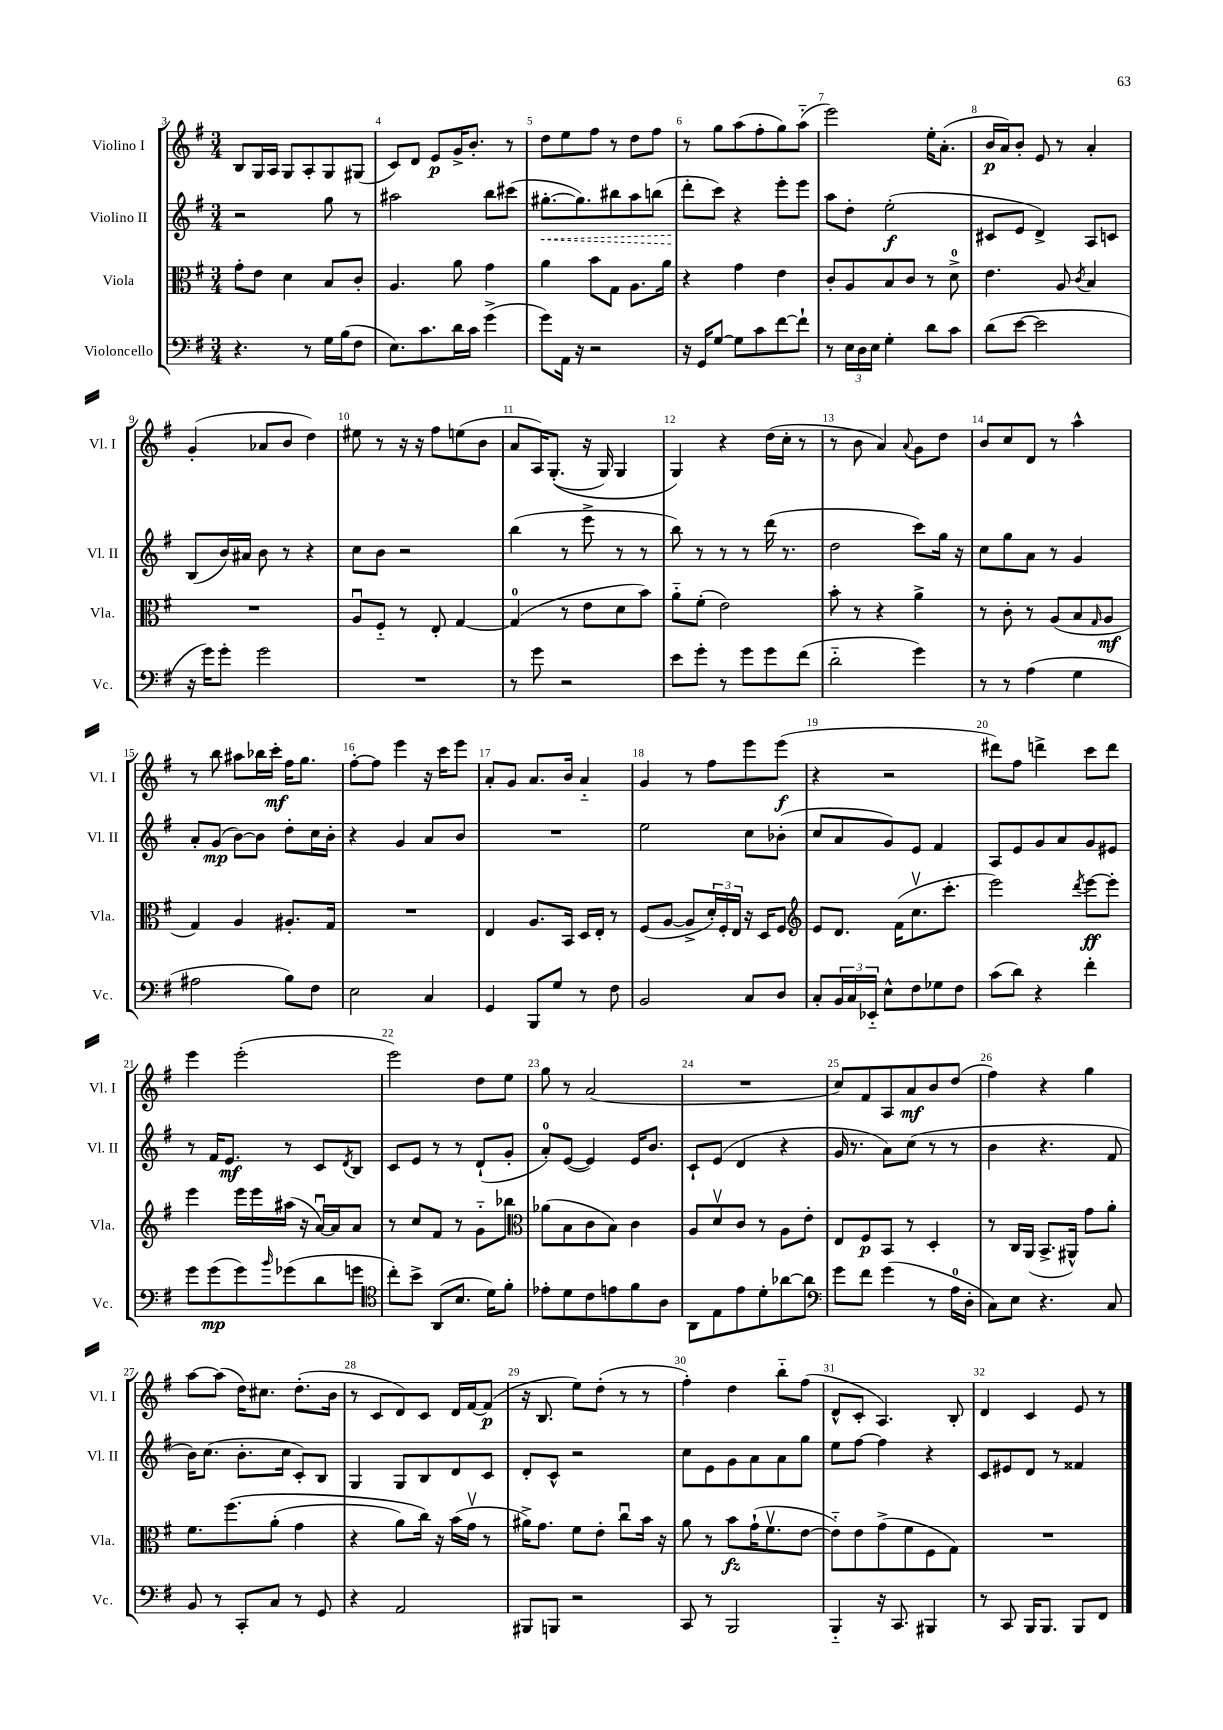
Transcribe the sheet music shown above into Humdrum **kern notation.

**kern	**dynam	**kern	**dynam	**kern	**dynam	**kern	**dynam
*part4	*part4	*part3	*part3	*part2	*part2	*part1	*part1
*staff4	*staff4	*staff3	*staff3	*staff2	*staff2	*staff1	*staff1
*I"Violoncello	*	*I"Viola	*	*I"Violino II	*	*I"Violino I	*
*I'Vc.	*	*I'Vla.	*	*I'Vl. II	*	*I'Vl. I	*
*clefF4	*	*clefC3	*	*clefG2	*	*clefG2	*
*k[f#]	*	*k[f#]	*	*k[f#]	*	*k[f#]	*
*M3/4	*	*M3/4	*	*M3/4	*	*M3/4	*
=3	=3	=3	=3	=3	=3	=3	=3
4.r	.	8g'\L	.	2r	.	8B/L	.
.	.	8e\J	.	.	.	16G/L	.
.	.	.	.	.	.	16A/JJ	.
.	.	4d\	.	.	.	8G/L	.
8r	.	.	.	.	.	8A'/	.
16G\LL	.	8B/L	.	8gg\	.	8G/	.
(16B\J	.	.	.	.	.	.	.
8F#\J	.	8c'/J	.	8r	.	(8G#X/J	.
=4	=4	=4	=4	=4	=4	=4	=4
8.E\L)	.	4.A/	.	2aa#X\	.	8c/L)	.
.	.	.	.	.	.	8d/J	.
8.c\	.	.	.	.	.	.	.
.	.	.	.	.	.	8e/L	p
16d\L	.	8a\	.	.	.	16g^/K	.
16c\JJ	.	.	.	.	.	8.b'/J	.
(4g^\	.	4g\	.	8bb\L	.	.	.
.	.	.	.	(8ccc#X\J	.	8r	.
=5	=5	=5	=5	=5	=5	=5	=5
!	!	!	!	!	!LO:HP:b	!	!
8g\L)	.	4a\	.	[8.gg#X'\L	<	8dd\L	.
16AA\Jk	.	.	.	.	.	8ee\	.
16r	.	.	.	8.gg#\])	.	.	.
2r	.	8b\L	.	.	.	8ff#\J	.
.	.	8G\J	.	8bb#X\	.	8r	.
.	.	8.A\L	.	8aa\	.	8dd\L	.
.	.	.	.	(8bbn\J	.	8ff#\J	.
.	.	16a\Jk	.	.	.	.	.
=6	=6	=6	=6	=6	=6	=6	=6
16r	.	4r	.	8ddd'\L	.	8r	.
16GG/KL	.	.	.	.	.	.	.
[8G/J	.	.	.	8ccc\J)	[	8gg\L	.
8G\L]	.	4g\	.	4r	.	(8aa\	.
8c\	.	.	.	.	.	8ff#'\	.
[8f#\	.	4e\	.	8eee'\L	.	8gg\)	.
8f#`\J]	.	.	.	8eee\J	.	(8aa\J	.
=7	=7	=7	=7	=7	=7	=7	=7
8r	.	8c'/L	.	8aa\L	.	2eee\)	.
24E\LL	.	8A/	.	8dd'\J	.	.	.
24D\	.	.	.	.	.	.	.
24E\JJ	.	.	.	.	.	.	.
4G'\	.	8B/	.	(2ee'\	f	.	.
.	.	8c/J	.	.	.	.	.
8d\L	.	8r	.	.	.	16ee'\KL	.
.	.	.	.	.	.	(8.a'\J	.
8c\J	.	8d^\	.	.	.	.	.
=8	=8	=8	=8	=8	=8	=8	=8
(8d\L	.	4.e\	.	8c#X/L	.	16b/LL	p
.	.	.	.	.	.	16a/J)	.
[8e\J	.	.	.	8e/J	.	8b'/J	.
2e\]	.	.	.	4d^/)	.	8e/	.
.	.	8A/	.	.	.	8r	.
.	.	8qc/	.	.	.	.	.
.	.	4B/	.	8A/L	.	4a'/	.
.	.	.	.	8cn/J	.	.	.
!!LO:LB:g=z
=9	=9	=9	=9	=9	=9	=9	=9
16r	.	2.r	.	(8B/L	.	(4g'/	.
16g\KL)	.	.	.	.	.	.	.
8g'\J	.	.	.	16b/L)	.	.	.
.	.	.	.	16a#X/JJ	.	.	.
2g\	.	.	.	8b\	.	8a-X/L	.
.	.	.	.	8r	.	8b/J	.
.	.	.	.	4r	.	4dd\)	.
=10	=10	=10	=10	=10	=10	=10	=10
2.r	.	8Au/L	.	8cc\L	.	8ee#X\	.
.	.	8F#/J	.	8b\J	.	8r	.
.	.	8r	.	2r	.	16r	.
.	.	.	.	.	.	16r	.
.	.	8E'/	.	.	.	8ff#\L	.
.	.	[4G/	.	.	.	(8een\	.
.	.	.	.	.	.	8b\J	.
=11	=11	=11	=11	=11	=11	=11	=11
8r	.	(4G/]	.	(4bb\	.	8a/L	.
8g\	.	.	.	.	.	16A/K)	.
.	.	.	.	.	.	((8.G'/J	.
2r	.	8r	.	8r	.	.	.
.	.	8e\L	.	8eee^\	.	16r	.
.	.	.	.	.	.	16G/)	.
.	.	8d\	.	8r	.	4G/	.
.	.	8b\J)	.	8r	.	.	.
=12	=12	=12	=12	=12	=12	=12	=12
8e\L	.	8a\L	.	8bb\)	.	4G/)	.
8g'\J	.	(8f#'\J	.	8r	.	.	.
8r	.	2e\)	.	8r	.	4r	.
8g\L	.	.	.	8r	.	.	.
8g\	.	.	.	(16ddd\	.	(16dd\LL	.
.	.	.	.	8.r	.	16cc'\JJ	.
(8f#\J	.	.	.	.	.	8r	.
=13	=13	=13	=13	=13	=13	=13	=13
2d\	.	8b'\	.	2dd\	.	8r	.
.	.	8r	.	.	.	8b\	.
.	.	4r	.	.	.	4a/)	.
.	.	.	.	.	.	8qqa/	.
4g\)	.	4a^\	.	8ccc\L)	.	8g\L	.
.	.	.	.	16gg\Jk	.	8dd\J	.
.	.	.	.	16r	.	.	.
=14	=14	=14	=14	=14	=14	=14	=14
8r	.	8r	.	8cc\L	.	8b/L	.
8r	.	8c'\	.	8gg\	.	8cc/	.
(4A\	.	8r	.	8a\J	.	8d/J	.
.	.	(8A/L	.	8r	.	8r	.
4G\	.	8B/	.	4g/	.	4aa^^\	.
.	.	16qqG/	.	.	.	.	.
.	.	8A/J	mf	.	.	.	.
!!LO:LB:g=z
=15	=15	=15	=15	=15	=15	=15	=15
2A#X\	.	4G/)	.	8a'/L	.	8r	.
.	.	.	.	(8g/J	mp	8bb\	.
.	.	4A/	.	[8b\L)	.	8aa#X\L	.
.	.	.	.	8b\J]	.	16bb-X\L	.
.	.	.	.	.	.	16ccc'\JJ	mf
8B\L)	.	8.A#X'/L	.	8dd'\L	.	16ff#\KL	.
.	.	.	.	.	.	8.gg\J	.
8F#\J	.	.	.	16cc\L	.	.	.
.	.	16G/Jk	.	16b'\JJ	.	.	.
=16	=16	=16	=16	=16	=16	=16	=16
2E\	.	2.r	.	4r	.	[8ff#'\L	.
.	.	.	.	.	.	8ff#\J]	.
.	.	.	.	4g/	.	4eee\	.
4C/	.	.	.	8a/L	.	16r	.
.	.	.	.	.	.	16ccc\KL	.
.	.	.	.	8b/J	.	8eee\J	.
=17	=17	=17	=17	=17	=17	=17	=17
4GG/	.	4E/	.	2.r	.	8a'/L	.
.	.	.	.	.	.	8g/J	.
8BBB/L	.	8.A/L	.	.	.	8.a/L	.
8G/J	.	.	.	.	.	.	.
.	.	16BB/Jk	.	.	.	16b/Jk	.
8r	.	16D/LL	.	.	.	4a/	.
.	.	16E'/JJ	.	.	.	.	.
8F#\	.	8r	.	.	.	.	.
=18	=18	=18	=18	=18	=18	=18	=18
2BB/	.	(8F#/L	.	2ee\	.	4g/	.
.	.	[8A/J	.	.	.	.	.
.	.	8A^/L]	.	.	.	8r	.
.	.	24d'/L)	.	.	.	8ff#\L	.
.	.	24F#'/	.	.	.	.	.
.	.	24E/JJ	.	.	.	.	.
8C/L	.	16r	.	8cc\L	.	8eee\	.
.	.	16D/KL	.	.	.	.	.
8D/J	.	8F#/J	.	(8b-X'\J	.	(8eee\J	f
=19	=19	=19	=19	=19	=19	=19	=19
*	*	*clefG2	*	*	*	*	*
8C'/L	.	8e/L	.	8cc/L	.	4r	.
24BB/L	.	8.d/J	.	8a/	.	.	.
24C/	.	.	.	.	.	.	.
24EE-X/JJ	.	.	.	.	.	.	.
8E^^\L	.	.	.	8g/)	.	2r	.
.	.	(16f#\KL	.	.	.	.	.
8F#\	.	8.ccv\	.	8e/J	.	.	.
8G-X\	.	.	.	4f#/	.	.	.
.	.	8.ccc'\J	.	.	.	.	.
8F#\J	.	.	.	.	.	.	.
=20	=20	=20	=20	=20	=20	=20	=20
(8c\L	.	2eee\)	.	8A/L	.	8ddd#X\L)	.
8d\J)	.	.	.	8e/	.	8ff#\J	.
4r	.	.	.	8g/	.	4dddn^\	.
.	.	.	.	8a/	.	.	.
.	.	8qddd/	.	.	.	.	.
4f#'\	.	[8eee\L	ff	8g/	.	8ccc\L	.
.	.	8eee'\J]	.	8e#X/J	.	8ddd\J	.
!!LO:LB:g=z
=21	=21	=21	=21	=21	=21	=21	=21
8g\L	.	4eee\	.	8r	.	4eee\	.
(8g\	mp	.	.	16f#/KL	.	.	.
.	.	.	.	8.e/J	mf	.	.
8g\)	.	16eee\LL	.	.	.	(2eee'\	.
.	.	16eee\	.	.	.	.	.
16qqb/	.	.	.	.	.	.	.
(8g-X\	.	(16aa#X\JJ	.	8r	.	.	.
.	.	16r	.	.	.	.	.
8d\	.	[16au/LL)	.	8c/L	.	.	.
.	.	16a/J]	.	.	.	.	.
.	.	.	.	8qd/	.	.	.
8gn\J	.	8a/J	.	8B/J	.	.	.
=22	=22	=22	=22	=22	=22	=22	=22
*clefC4	*	*	*	*	*	*	*
8cc'\L)	.	8r	.	8c/L	.	2eee\)	.
8b^\J	.	8cc/L	.	8e/J	.	.	.
(8AA/L	.	8f#/J	.	8r	.	.	.
8.B/J	.	8r	.	8r	.	.	.
.	.	8g\L	.	(8d`/L	.	8dd\L	.
16d\KL)	.	.	.	.	.	.	.
8f#'\J	.	8bb-X\J	.	8g'/J	.	8ee\J	.
=23	=23	=23	=23	=23	=23	=23	=23
*	*	*clefC3	*	*	*	*	*
8e-X'\L	.	(8a-X\L	.	8a'/L)	.	8gg\	.
8d\	.	8B\	.	([8e/J	.	8r	.
8c\	.	8c\	.	4e/])	.	(2a/	.
8en\	.	8B\J)	.	.	.	.	.
8f#\	.	4c\	.	16e/KL	.	.	.
.	.	.	.	8.b/J	.	.	.
8A\J	.	.	.	.	.	.	.
=24	=24	=24	=24	=24	=24	=24	=24
8AA\L	.	8A/L	.	8c`/L	.	2.r	.
8E\	.	8dv/	.	(8e/J	.	.	.
8e\	.	8c/J	.	4d/	.	.	.
8d'\	.	8r	.	.	.	.	.
[8a-X\	.	8A\L	.	4r	.	.	.
8a-\J]	.	8e'\J	.	.	.	.	.
=25	=25	=25	=25	=25	=25	=25	=25
*clefF4	*	*	*	*	*	*	*
8g\L	.	8E/L	.	16g/	.	8cc/L)	.
.	.	.	.	8.r	.	.	.
8f#\J	.	8F#/	p	.	.	8f#/	.
(4g\	.	8BB/J	.	8a\L)	.	8A/	.
.	.	8r	.	(8cc\J	.	8a/	mf
8r	.	4D'/	.	8r	.	8b/	.
16A\LL	.	.	.	8r	.	(8dd/J	.
16D'\JJ	.	.	.	.	.	.	.
=26	=26	=26	=26	=26	=26	=26	=26
8C\L)	.	8r	.	4b\	.	4ff#\)	.
8E\J	.	16C/LL	.	.	.	.	.
.	.	(16AA/JJ	.	.	.	.	.
4.r	.	8.BB^/L	.	4.r	.	4r	.
.	.	16AA#X^^/Jk)	.	.	.	.	.
.	.	8g\L	.	.	.	4gg\	.
8C/	.	8a'\J	.	8f#/	.	.	.
!!LO:LB:g=z
=27	=27	=27	=27	=27	=27	=27	=27
8BB/	.	8.f#\L	.	16b\KL)	.	[8aa\L	.
.	.	.	.	(8.cc\J	.	.	.
8r	.	.	.	.	.	(8aa\J]	.
.	.	(8.ff#\	.	.	.	.	.
8CC'/L	.	.	.	8.b'\L	.	16dd\KL)	.
.	.	.	.	.	.	8.cc#X\J	.
8C/J	.	(8a'\J	.	.	.	.	.
.	.	.	.	16cc\Jk	.	.	.
8r	.	4g\	.	8c'/L)	.	(8.dd'\L	.
8GG/	.	.	.	8B/J	.	.	.
.	.	.	.	.	.	16b\Jk	.
=28	=28	=28	=28	=28	=28	=28	=28
4r	.	4r	.	4G/	.	8r	.
.	.	.	.	.	.	8c/L	.
2AA/	.	8a\L)	.	8G/L	.	8d/)	.
.	.	16cc\Jk)	.	8B/	.	8c/J	.
.	.	16r	.	.	.	.	.
.	.	(16b\LL	.	8d/	.	16d/LL	.
.	.	16gv\JJ	.	.	.	[16f#/J	.
.	.	8r	.	8c/J	.	(8f#/J]	p
=29	=29	=29	=29	=29	=29	=29	=29
8BBB#X/L	.	16a#X^\KL)	.	8d'/L	.	16r	.
.	.	8.g\J	.	.	.	8.B/	.
8BBBn/J	.	.	.	8c^^/J	.	.	.
2r	.	8f#\L	.	2r	.	8ee\L)	.
.	.	8e'\J	.	.	.	(8dd'\J	.
.	.	8ccu\L	.	.	.	8r	.
.	.	16b\Jk	.	.	.	8r	.
.	.	16r	.	.	.	.	.
=30	=30	=30	=30	=30	=30	=30	=30
8CC/	.	8a\	.	8cc\L	.	4ff#'\)	.
8r	.	8r	.	8e\	.	.	.
2BBB/	.	8b\L	fz	8g\	.	4dd\	.
.	.	(16g`\K	.	8a\	.	.	.
.	.	8.f#v\	.	.	.	.	.
.	.	.	.	8a\	.	8bb\L	.
.	.	[8e\J	.	8gg\J	.	(8ff#\J	.
=31	=31	=31	=31	=31	=31	=31	=31
4BBB/	.	8e\L])	.	8ee\L	.	8d^^/L	.
.	.	8e\	.	[8ff#\J	.	8c'/J	.
16r	.	(8g^\	.	4ff#\]	.	4.A/)	.
8.CC/	.	.	.	.	.	.	.
.	.	8f#\	.	.	.	.	.
4BBB#X/	.	8F#\	.	4r	.	.	.
.	.	8G\J)	.	.	.	8B'/	.
=32	=32	=32	=32	=32	=32	=32	=32
8r	.	2.r	.	8c/L	.	4d/	.
8CC/	.	.	.	8e#X/	.	.	.
16BBB/KL	.	.	.	8d/J	.	4c/	.
8.BBB/J	.	.	.	.	.	.	.
.	.	.	.	8r	.	.	.
8BBB/L	.	.	.	4f##X/	.	8e/	.
8FF#/J	.	.	.	.	.	8r	.
==	==	==	==	==	==	==	==
*-	*-	*-	*-	*-	*-	*-	*-
